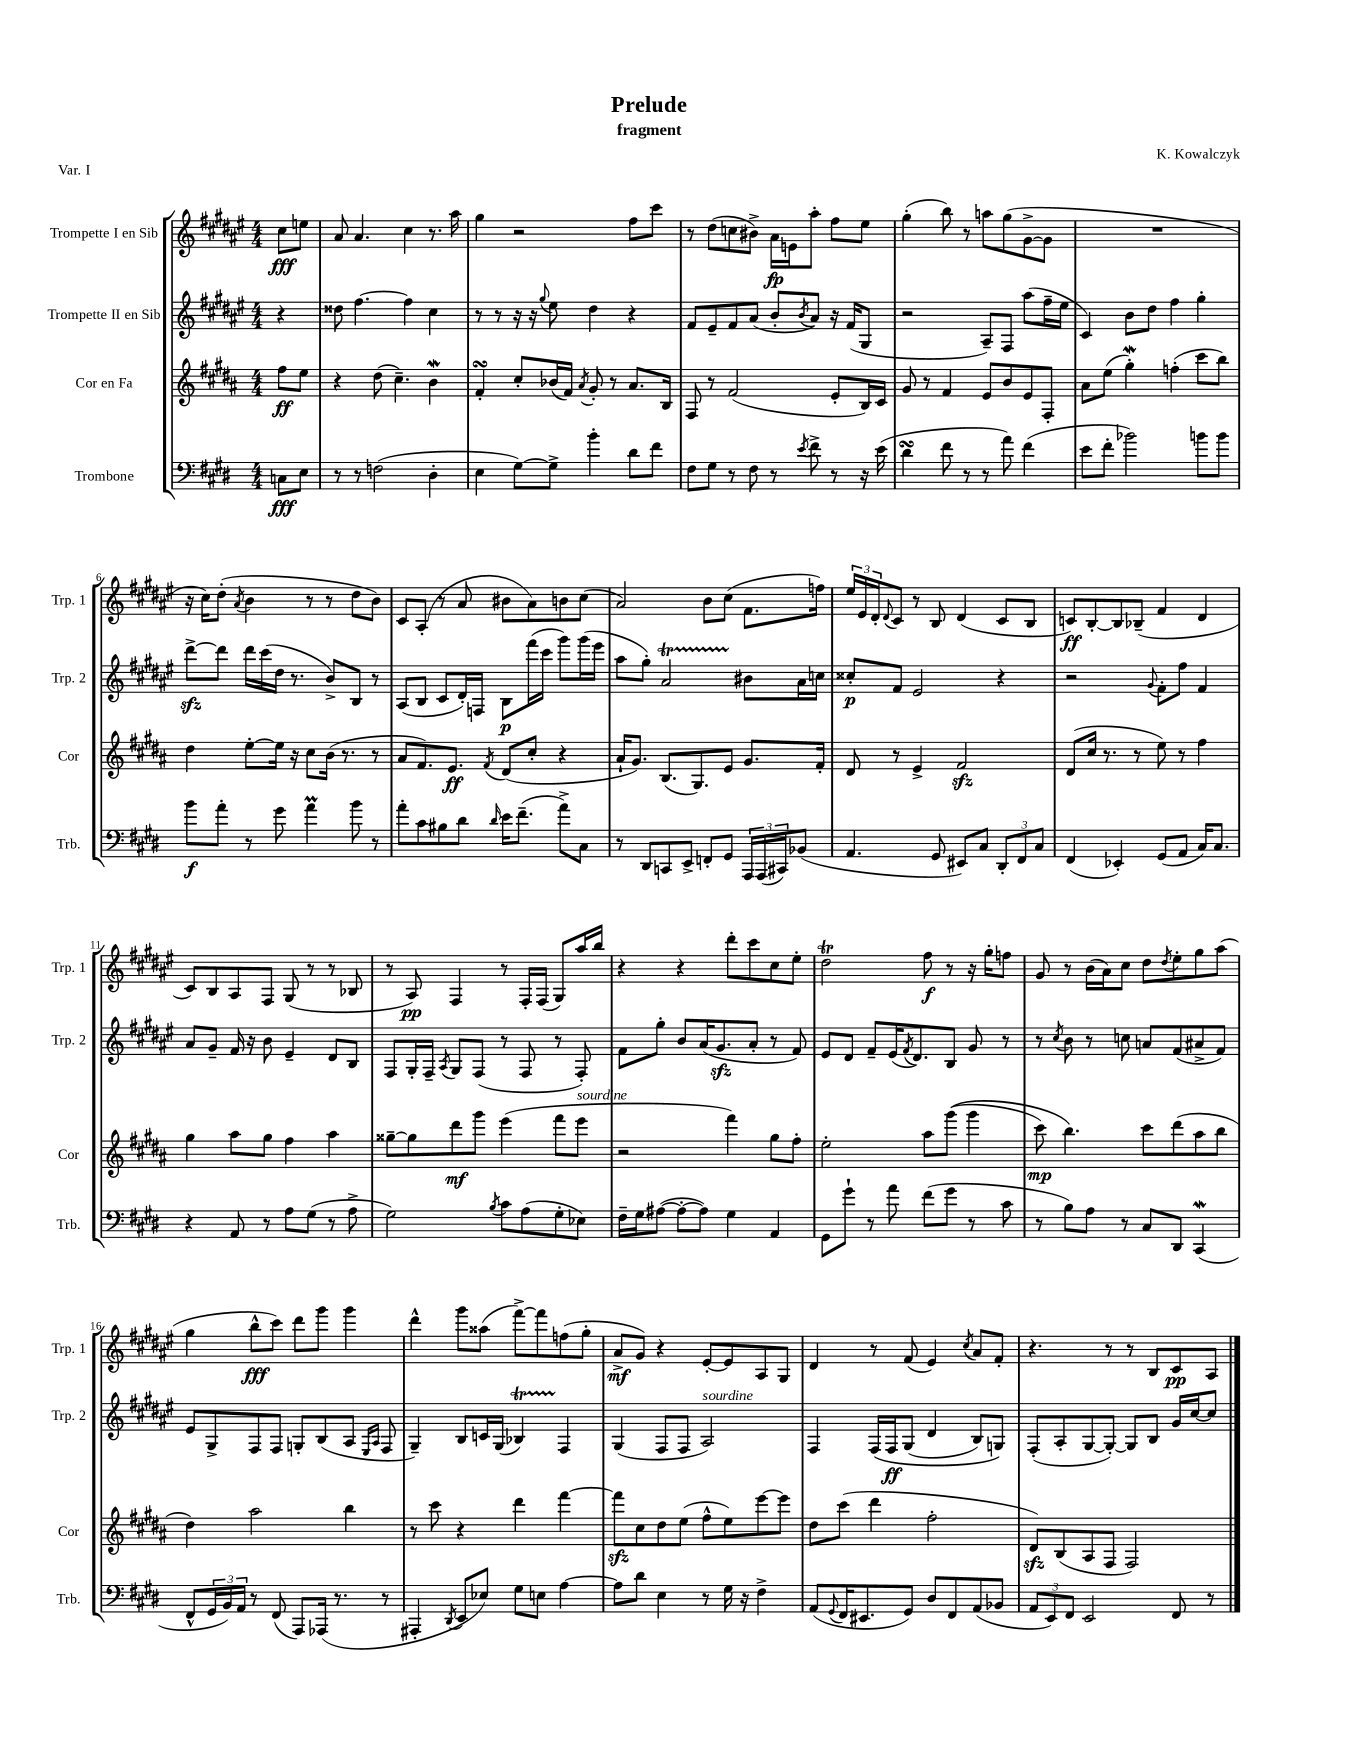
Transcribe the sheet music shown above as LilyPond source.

\header { title = "Prelude" composer = "K. Kowalczyk" subtitle = "fragment" piece = "Var. I" }
<<
\new StaffGroup <<
\new Staff = "s0" \with { instrumentName = "Trompette I en Sib" shortInstrumentName = "Trp. 1" } {
    \clef treble \key fis \major \numericTimeSignature \time 4/4 \partial 4
    cis''8\fff e''8 |
    ais'8 ais'4. cis''4 r8. ais''16 |
    gis''4 r2 fis''8 cis'''8 |
    r8 dis''8( c''8 bis'8->) ais'16\fp e'16 ais''8-. fis''8 eis''8 |
    gis''4-.( b''8) r8 a''8 gis''8( gis'8~-> gis'8 |
    R1 |
    r16 cis''16) dis''8-.( \acciaccatura { ais'8 } b'4 r8 r8 dis''8 b'8) |
    cis'8 ais8-.( r8 ais'8 bis'8 ais'8) b'8 cis''8( |
    ais'2) b'8 cis''8( fis'8. f''16) |
    \tuplet 3/2 { eis''16 eis'16 dis'16-. } \appoggiatura { dis'8 } cis'8 r8 b8 dis'4( cis'8 b8 |
    c'8\ff) b8~-. b8 bes8--( fis'4 dis'4 |
    cis'8) b8 ais8 fis8 gis8( r8 r8 bes8 |
    r8 ais8\pp) fis4 r8 fis16-. fis16( gis8) ais''16 b''16 |
    r4 r4 dis'''8-. cis'''8 cis''8 eis''8-. |
    dis''2\trill fis''8\f r8 r16 gis''16-. f''8 |
    gis'8 r8 b'16( ais'16) cis''8 dis''8 \acciaccatura { dis''8 } eis''8-. gis''8 ais''8( |
    gis''4 b''8-^\fff cis'''8) dis'''8 gis'''8 gis'''4 |
    dis'''4-^ gis'''8 aisis''8( fis'''8~->) fis'''8 f''8( gis''8-. |
    ais'8->\mf gis'8) r4 eis'8~-. eis'8 ais8 gis8 |
    dis'4 r8 fis'8( eis'4) \acciaccatura { cis''8 } ais'8 fis'8-. |
    r4. r8 r8 b8 cis'8\pp ais8 \bar "|." |
}
\new Staff = "s1" \with { instrumentName = "Trompette II en Sib" shortInstrumentName = "Trp. 2" } {
    \clef treble \key fis \major \numericTimeSignature \time 4/4 \partial 4
    r4 |
    disis''8 fis''4.~ fis''4 cis''4 |
    r8 r8 r16 r16 \appoggiatura { gis''8 } eis''8 dis''4 r4 |
    fis'8 eis'8-- fis'8 ais'8( b'8-. \acciaccatura { b'8 } ais'8) r16 fis'16( gis8 |
    r2 ais8--) fis8 ais''8( fis''16-- eis''16 |
    cis'4) b'8 dis''8 fis''4 gis''4-. |
    dis'''8~->\sfz dis'''8 dis'''16 cis'''16( dis''16 r8. b'8->) b8 r8 |
    ais8( b8 cis'8 dis'16-.) f16 b8\p fis'''16( cis'''16 gis'''8) gis'''16( eis'''16 |
    ais''8 gis''8-.) ais'2\startTrillSpan bis'8\stopTrillSpan ais'16 c''16 |
    cisis''8-.\p fis'8 eis'2 r4 |
    r2 \appoggiatura { gis'8 } fis'8-. fis''8 fis'4 |
    ais'8 gis'8-- fis'16 r16 b'8 eis'4-- dis'8 b8 |
    fis8 gis16-. fis16-- \acciaccatura { ais8 } gis8 fis8( r8 fis8 r8 fis8-.) |
    fis'8 gis''8-. b'8 ais'16( gis'8.\sfz ais'8-. r8 fis'8) |
    eis'8 dis'8 fis'8-- eis'16( \acciaccatura { fis'8 } dis'8.) b8 gis'8 r8 |
    r8 \acciaccatura { cis''8 } b'8 r8 c''8 a'8 fis'8( ais'8-> fis'8) |
    eis'8 gis8-> fis8 fis8 g8-. b8( ais8 \grace { eis16 ais16 } fis8 |
    gis4--) b8 c'16 gis16( bes4\startTrillSpan) fis4\stopTrillSpan |
    gis4( fis8 fis8 ais2^\markup { \italic "sourdine" }) |
    fis4 fis16\( fis16\ff gis8( dis'4 b8) g8\) |
    fis8-.( ais8-. gis8~ gis8~-.) gis8 b8 gis'16 cis''16~ cis''8 \bar "|." |
}
\new Staff = "s2" \with { instrumentName = "Cor en Fa" shortInstrumentName = "Cor" } {
    \clef treble \key b \major \numericTimeSignature \time 4/4 \partial 4
    fis''8\ff e''8 |
    r4 dis''8( cis''4.--) b'4\mordent |
    fis'4-.\turn cis''8-. bes'16( fis'16) \acciaccatura { ais'8 } gis'8-. r8 ais'8. b16 |
    fis8 r8 fis'2( e'8-. b16) cis'16 |
    gis'8 r8 fis'4 e'8 b'8 e'8 fis8-. |
    ais'8 e''8( gis''4-.\mordent) f''4-.( cis'''8 b''8) |
    dis''4 e''8~-. e''16 r16 cis''8 b'16( r8. r8 |
    ais'8 fis'8.) e'8.\ff \acciaccatura { fis'8 } dis'8( cis''8-. r4 |
    ais'16-! gis'8.) b8.( gis8.) e'8 gis'8. fis'16-. |
    dis'8 r8 e'4-> fis'2\sfz |
    dis'8( cis''16 r8. r8 e''8) r8 fis''4 |
    gis''4 ais''8 gis''8 fis''4 ais''4 |
    gisis''8~-- gisis''8 dis'''8\mf gis'''8 e'''4( fis'''8 e'''8^\markup { \italic "sourdine" } |
    r2 fis'''4) gis''8 fis''8-. |
    e''2-. ais''8 gis'''8(\( gis'''4 |
    cis'''8\mp) b''4.\) cis'''8 dis'''8( ais''8 b''8 |
    dis''4) ais''2 b''4 |
    r8 cis'''8 r4 dis'''4 fis'''4~ |
    fis'''8\sfz cis''8 dis''8 e''8( fis''8-^ e''8) e'''8~ e'''8 |
    dis''8 cis'''8( dis'''4 fis''2-. |
    dis'8\sfz) b8( ais8 fis8 fis2) \bar "|." |
}
\new Staff = "s3" \with { instrumentName = "Trombone" shortInstrumentName = "Trb." } {
    \clef bass \key e \major \numericTimeSignature \time 4/4 \partial 4
    c8\fff e8 |
    r8 r8 f2( dis4-. |
    e4 gis8~) gis8-> b'4-. dis'8 fis'8 |
    fis8 gis8 r8 fis8 r8 \acciaccatura { e'8 } fis'8-> r8 r16 e'16( |
    dis'4\turn fis'8 r8 r8 a'8) fis'4( |
    e'8 fis'8-. bes'2) b'8 b'8 |
    b'8\f a'8-. r8 gis'8 a'4\prall b'8 r8 |
    a'8-. cis'8 bis8 dis'8 \grace { dis'16 } e'16 fis'8.--( a'8->) cis8 |
    r8 dis,8 c,8 e,8-> f,8-. gis,8 \tuplet 3/2 { a,,16 a,,16( cis,16) } bes,8( |
    a,4. gis,8 eis,8) cis8 \tuplet 3/2 { dis,8-. fis,8 cis8 } |
    fis,4( ees,4-.) gis,8( a,8 cis16) cis8. |
    r4 a,8 r8 a8 gis8( r8 a8-> |
    gis2) \acciaccatura { b8 } cis'8 a8( gis8-. ees8) |
    fis16-- gis16 ais8~( ais8~-. ais8) gis4 a,4 |
    gis,8 gis'8-! r8 a'8 fis'8( gis'8 r8 cis'8 |
    r8 b8) a8 r8 cis8 dis,8 cis,4\mordent( |
    fis,8-^ \tuplet 3/2 { gis,16 b,16) a,16 } r8 fis,8( a,,8) aes,,16( r8. r8 |
    ais,,4-. \acciaccatura { dis,8 } e,8 ees8) gis8 e8 a4~ |
    a8 dis'8 e4 r8 gis16 r16 fis4-> |
    a,8( \appoggiatura { gis,8 } fis,16 eis,8. gis,8) dis8 fis,8 a,8( bes,8 |
    \tuplet 3/2 { a,8 e,8) fis,8 } e,2 fis,8 r8 \bar "|." |
}
>>
>>
